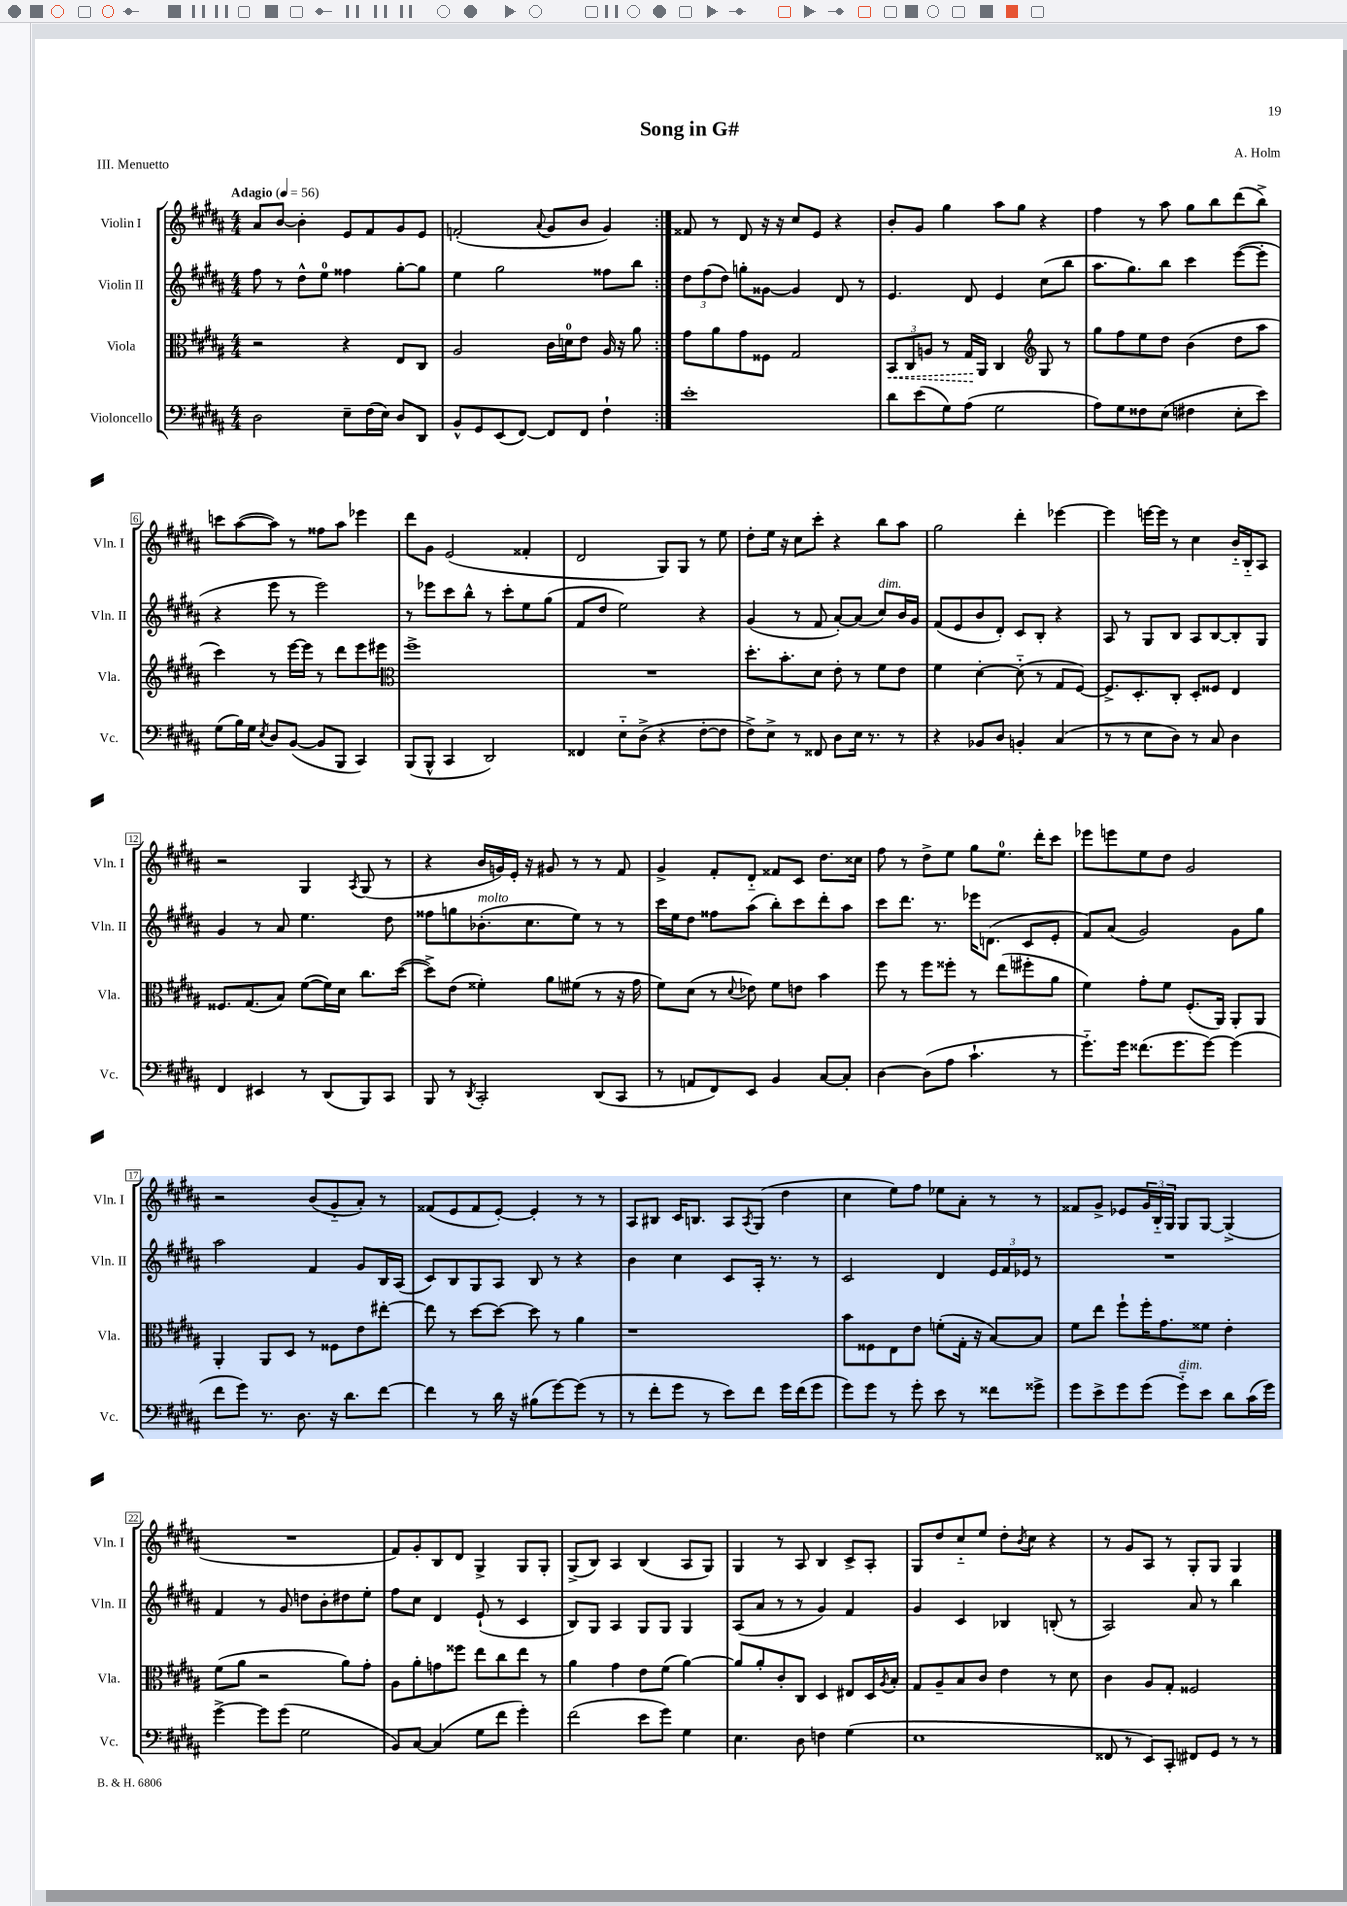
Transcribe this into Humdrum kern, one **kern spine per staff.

**kern	**kern	**dynam	**kern	**kern
*part4	*part3	*part3	*part2	*part1
*staff4	*staff3	*staff3	*staff2	*staff1
*I"Violoncello	*I"Viola	*	*I"Violin II	*I"Violin I
*I'Vc.	*I'Vla.	*	*I'Vln. II	*I'Vln. I
*clefF4	*clefC3	*	*clefG2	*clefG2
*k[f#c#g#d#a#]	*k[f#c#g#d#a#]	*	*k[f#c#g#d#a#]	*k[f#c#g#d#a#]
*M4/4	*M4/4	*	*M4/4	*M4/4
*MM56	*MM56	*	*MM56	*MM56
=1	=1	=1	=1	=1
!	!	!	!	!LO:TX:a:B:t=Adagio
2D#\	2r	.	8ff#\	8a#/L
.	.	.	8r	[8b/J
.	.	.	8dd#^^\L	4b'\]
.	.	.	8ee\J	.
8E~\L	4r	.	4ff##X\	8e/L
(16F#\L	.	.	.	8f#/
16E\JJ)	.	.	.	.
8D#/L	8E/L	.	[8gg#'\L	8g#/
8DD#/J	8C#/J	.	8gg#\J]	8e/J
=2	=2	=2	=2	=2
8BB^^/L	2A#/	.	4ee\	(2fn'/
8GG#/	.	.	.	.
(8EE/	.	.	2gg#\	.
[8FF#/J)	.	.	.	.
.	.	.	.	8qqa#/
8FF#/L]	16c#\LL	.	.	8g#/L
.	16dn\J	.	.	.
8FF#/J	8e\J	.	.	8b/J
4F#`\	16A#/	.	8ff##X\L	4g#/)
.	16r	.	.	.
.	8a#\	.	8bb\J	.
=3:|!	=3:|!	=3:|!	=3:|!	=3:|!
1e'	8g#\L	.	12dd#\L	8f##X/
.	.	.	(12ff#\	.
.	8a#\	.	.	8r
.	.	.	12dd#\J)	.
.	8g#\	.	8ggn'\L	8d#/
.	8F##X\J	.	[8g##X\J	16r
.	.	.	.	16r
.	2G#/	.	4g##/]	8cc#/L
.	.	.	.	8e/J
.	.	.	8d#/	4r
.	.	.	8r	.
=4	=4	=4	=4	=4
!	!	!LO:HP:b	!	!
8d#\L	12BB/L	<	4.e/	8b'/L
.	12C#/	.	.	.
(8e\	.	.	.	8g#/J
.	12An/J	.	.	.
8G#\)	8r	.	.	4gg#\
(8A#\J	16G#/LL	.	8d#/	.
.	16AA#/JJ	[	.	.
2G#\	4C#/	.	4e/	8aa#\L
.	.	.	.	8gg#\J
*	*clefG2	*	*	*
.	8G#/	.	(8cc#\L	4r
.	8r	.	8bb\J	.
=5	=5	=5	=5	=5
8A#\L)	8gg#\L	.	8.aa#\L	4ff#\
8G#\	8ff#\	.	.	.
.	.	.	8.gg#\)	.
8F##X\	8ee\	.	.	8r
(8E\J	8dd#\J	.	8bb\J	8aa#\
4F#X\	(4b\	.	4ccc#\	8gg#\L
.	.	.	.	8bb\
8E'\L	8dd#\L	.	([8eee\L	(8ddd#\
8e\J)	8aa#\J	.	8eee'\J]	8bb^\J)
!!LO:LB:g=z
=6	=6	=6	=6	=6
(8G#\L	4ccc#\)	.	4r	8cccn\L
16B\L)	.	.	.	([8aa#\
16G#\JJ	.	.	.	.
8qE/	.	.	.	.
8D#/L	8r	.	8eee\	8aa#\J])
([8BB/J	[16eee\LL	.	8r	8r
.	16eee\JJ]	.	.	.
8BB/L]	8r	.	2eee\)	8ff##X\L
8BBB/J	8ddd#\L	.	.	8aa#\J
4CC#/)	8eee\	.	.	4eee-X\
.	8eee#X\J	.	.	.
=7	=7	=7	=7	=7
*	*clefC3	*	*	*
(8BBB/L	1ff#^	.	8r	8ddd#\L
8BBB^^/J	.	.	8eee-X\L	8g#\J
4CC#/	.	.	8ccc#\	(2e/
.	.	.	8bb^^\J	.
2DD#/)	.	.	8r	.
.	.	.	8ccc#'\L	.
.	.	.	8ee\	4f##X'/
.	.	.	(8gg#\J	.
=8	=8	=8	=8	=8
4FF##X/	1r	.	8f#/L	2d#/
.	.	.	8dd#/J	.
8E\L	.	.	2ee\)	.
(8D#^\J	.	.	.	.
4r	.	.	.	8G#/L)
.	.	.	.	8G#/J
[8F#'\L	.	.	4r	8r
8F#\J]	.	.	.	8ee\
=9	=9	=9	=9	=9
8F#^\L)	8.dd#'\L	.	(4g#/	8dd#'\L
8E^\J	.	.	.	16ee\Jk
.	8.b'\	.	.	16r
8r	.	.	8r	8cc#\L
8FF##X/	8d#\J	.	8f#/	8ccc#'\J
8D#\L	8e'\	.	[8a#'/L)	4r
16E\Jk	8r	.	(8a#/J]	.
8.r	.	.	.	.
!	!	!	!LO:TX:a:i:t=dim.	!
.	8f#\L	.	8cc#/L)	8bb\L
8r	8e\J	.	16b/L	8aa#\J
.	.	.	16g#/JJ	.
=10	=10	=10	=10	=10
4r	4f#\	.	(8f#/L	2gg#\
.	.	.	8e/	.
8BB-X/L	[4d#'\	.	8b/	.
8D#/J	.	.	8d#'/J)	.
4BBn'/	(8d#\]	.	8c#/L	4ddd#'\
.	8r	.	8B'/J	.
(4C#/	8G#/L	.	4r	[4eee-X\
.	[8F#/J)	.	.	.
=11	=11	=11	=11	=11
8r	8.F#^/L]	.	8A#/	4eee-\]
8r	.	.	8r	.
.	8.D#'/	.	.	.
8E\L	.	.	8G#/L	[16eeen\LL
.	.	.	.	16eee\JJ]
8D#\J)	8C#'/J	.	8B/J	8r
8r	8D#'/L	.	8A#/L	4cc#\
8C#/	8F##X/J	.	[8B/	.
4D#\	4E/	.	8B'/]	16b/LL
.	.	.	.	16B/J
.	.	.	8G#/J	8A#/J
!!LO:LB:g=z
=12	=12	=12	=12	=12
4FF#/	8.F##X/L	.	4g#/	2r
.	(8.G#/	.	.	.
4EE#X/	.	.	8r	.
.	8B/J)	.	8a#/	.
8r	([8f#\L	.	4.ee\	4G#/
(8DD#/L	16f#\L])	.	.	.
.	16d#\JJ	.	.	.
.	.	.	.	8qA#/
8BBB/)	8.cc#\L	.	.	(8G#/
8CC#/J	.	.	8dd#\	8r
.	([16dd#\Jk	.	.	.
=13	=13	=13	=13	=13
8BBB/	8dd#^\L])	.	8ff##X\L	4r
8r	(8e\J	.	8ggn\	.
8qDD#/	.	.	.	.
!	!	!	!LO:TX:a:i:t=molto	!
2CC#'/	4f##X'\)	.	(8.b-X'\	16b/LL
.	.	.	.	16gn/)
.	.	.	.	16e'/JJ
.	.	.	8.cc#\	16r
.	8a#\L	.	.	8g#X/
.	(8f#X\J	.	8ee\J)	8r
(8DD#/L	8r	.	8r	8r
8CC#/J	16r	.	8r	8f#/
.	16g#\	.	.	.
=14	=14	=14	=14	=14
8r	8f#\L)	.	16ccc#\LL	4g#^/
.	.	.	16ee\J	.
8AAn/L	(8d#\J	.	8dd#\J	.
8FF#/)	8r	.	8ff##X\L	8f#'/L
.	8qqd#/	.	.	.
8EE/J	8e-X\)	.	(8aa#\J	8d#/J
4BB/	8f#\L	.	8bb'\L)	8f##X/L
.	8en\J	.	8ccc#\	8c#/J
[8C#/L	4b\	.	8ddd#'\	8.dd#\L
8C#'/J]	.	.	8aa#\J	.
.	.	.	.	16cc##X\Jk
=15	=15	=15	=15	=15
[4D#\	8ff#\	.	8ccc#\L	8ff#\
.	8r	.	8.ddd#\J	8r
(8D#\L]	8ff#\L	.	.	8dd#^\L
.	.	.	8.r	.
8A#\J	8ff##X'\J	.	.	8ee\J
4.c#`\	8r	.	16eee-X\KL	8gg#\L
.	.	.	(8.dn\J	.
.	(8ee\L	.	.	8.ee\J
.	8ff#X'\	.	8c#/L	.
.	.	.	.	16ddd#'\KL
8r	8a#\J	.	8e'/J	8ccc#\J
=16	=16	=16	=16	=16
8.g#\L)	4f#\)	.	8f#/L)	8eee-X\L
.	.	.	(8a#/J	8eeen\
16g#\Jk	.	.	.	.
(8.f##X\L	8g#'\L	.	2g#/)	8ee\
.	8f#\J	.	.	8dd#\J
8.g#\	.	.	.	.
.	(8.F#'/L	.	.	2g#/
[8g#\J)	.	.	.	.
.	16AA#/Jk)	.	.	.
(4g#\]	8AA#'/L	.	8g#\L	.
.	8AA#/J	.	8gg#\J	.
!!LO:LB:g=z
=17	=17	=17	=17	=17
8f#\L	4AA#'/	.	2aa#\	2r
8g#\J)	.	.	.	.
8.r	8AA#/L	.	.	.
.	8D#/J	.	.	.
8.D#\	.	.	.	.
.	8r	.	4f#/	(8b/L
16r	8F##X\L	.	.	8g#/
8.d#\L	.	.	.	.
.	8e\	.	8g#/L	8a#'/J)
[8f#\J	[8ee#X'\J	.	16B/L	8r
.	.	.	(16A#/JJ	.
=18	=18	=18	=18	=18
4f#\]	8ee#\]	.	8c#/L)	(8f##X/L
.	8r	.	8B/	8e/
8r	[8dd#\L	.	8G#/	8f##/
16d#\	8dd#\J_	.	8A#/J	[8e'/J)
16r	.	.	.	.
(8B#X\L	8dd#\]	.	8B/	4e'/]
[8g#\)	8r	.	8r	.
(8g#\J]	4a#\	.	4r	8r
8r	.	.	.	8r
=19	=19	=19	=19	=19
8r	1r	.	4b\	8A#/L
8f#'\L	.	.	.	8B#X/J
8g#\J	.	.	4cc#\	16c#/KL
.	.	.	.	8.Bn/J
8r	.	.	.	.
8e\L)	.	.	8c#/L	8A#/L
.	.	.	.	8qA#/
8f#\J	.	.	16A#'/Jk	(8G#/J
.	.	.	8.r	.
16g#\LL	.	.	.	4dd#\
(16f#\J	.	.	.	.
8g#\J	.	.	8r	.
=20	=20	=20	=20	=20
8g#\L)	8b\L	.	2c#/	4cc#\
8g#\J	8F##X\	.	.	.
8r	8E\	.	.	8ee\L)
8g#'\	8e\J	.	.	8ff#\J
8e\	(8fn'\L	.	4d#/	8ee-X\L
8r	16G#'\Jk	.	.	8a#'\J
.	16r	.	.	.
8f##X\L	[8B/L)	.	24e/LL	8r
.	.	.	24f#/	.
.	.	.	24e-X/JJ	.
8g##X^\J	8B/J]	.	8r	8r
=21	=21	=21	=21	=21
8g#\L	8f#\L	.	1r	8f##X/L
8e^\	8ee\J	.	.	8g#^/J
8g#\	8ff#`\L	.	.	8e-X/L
(8g#\J	16ff#'\K	.	.	24g#/L
.	.	.	.	24B/
.	8.g#\	.	.	.
.	.	.	.	24G#/JJ
!LO:TX:a:i:t=dim.	!	!	!	!
8g#\L)	.	.	.	8G#/L
8e\J	8f##X\J	.	.	[8G#/J
8d#\L	4e'\	.	.	(4G#^/]
(16c#\L	.	.	.	.
16g#\JJ)	.	.	.	.
!!LO:LB:g=z
=22	=22	=22	=22	=22
[4g#^\	(8f#\L	.	4f#/	1r
.	8a#\J	.	.	.
8g#\L]	2r	.	8r	.
(8g#\J	.	.	8g#/	.
2G#\	.	.	8ddn\L	.
.	.	.	8b'\	.
.	8a#\L)	.	8dd#X\	.
.	8g#'\J	.	8ee'\J	.
=23	=23	=23	=23	=23
8BB/L)	8A#\L	.	8ff#\L	8f#/L)
[8C#/J	8a#'\	.	8cc#\J	8g#'/
(4C#/]	8gn\	.	4d#/	8B/
.	8ff##X\J	.	.	8d#/J
8G#\L	8ee\L	.	(8e`/	4G#^/
8f#\J	8cc#\	.	8r	.
4g#'\)	8ee\J	.	4c#/	8G#/L
.	8r	.	.	8G#'/J
=24	=24	=24	=24	=24
(2f#\	4a#\	.	8B/L)	(8G#^/L
.	.	.	8G#/J	8B/J)
.	4g#\	.	4A#/	4A#/
8e\L	8e\L	.	8G#/L	(4B/
8g#\J)	(8f#\J	.	8G#/J	.
4G#\	[4a#\)	.	4G#/	8A#/L
.	.	.	.	8G#/J)
=25	=25	=25	=25	=25
4.E\	8a#/L]	.	(8A#/L	4G#/
.	8a#'/	.	8a#/J	.
.	8c#'/	.	8r	8r
8D#\	8C#/J	.	8r	8A#/
4Fn\	4D#/	.	4g#/)	4B/
(4G#\	8E#X/L	.	4f#/	8c#^/L
.	16D#/L	.	.	8A#'/J
.	8qA#/	.	.	.
.	16B'/JJ	.	.	.
=26	=26	=26	=26	=26
1E	8G#/L	.	4g#/	8G#/L
.	8A#~/	.	.	8dd#/
.	8B/	.	4c#/	8cc#/
.	8c#/J	.	.	8ee/J
.	4e\	.	4B-X/	8dd#'\L
.	.	.	.	8qb/
.	.	.	.	8cc#\J
.	8r	.	(8Bn'/	4r
.	8d#\	.	8r	.
=27	=27	=27	=27	=27
8FF##X/	4c#\	.	2A#/)	8r
8r	.	.	.	8g#/L
8EE/L)	8A#/L	.	.	8A#/J
8CC#'/J	8G#'/J	.	.	8r
8FF#X/L	2F##X/	.	8a#/	8G#'/L
8GG#/J	.	.	8r	8G#/J
8r	.	.	4bb\	4G#/
8r	.	.	.	.
==	==	==	==	==
*-	*-	*-	*-	*-
